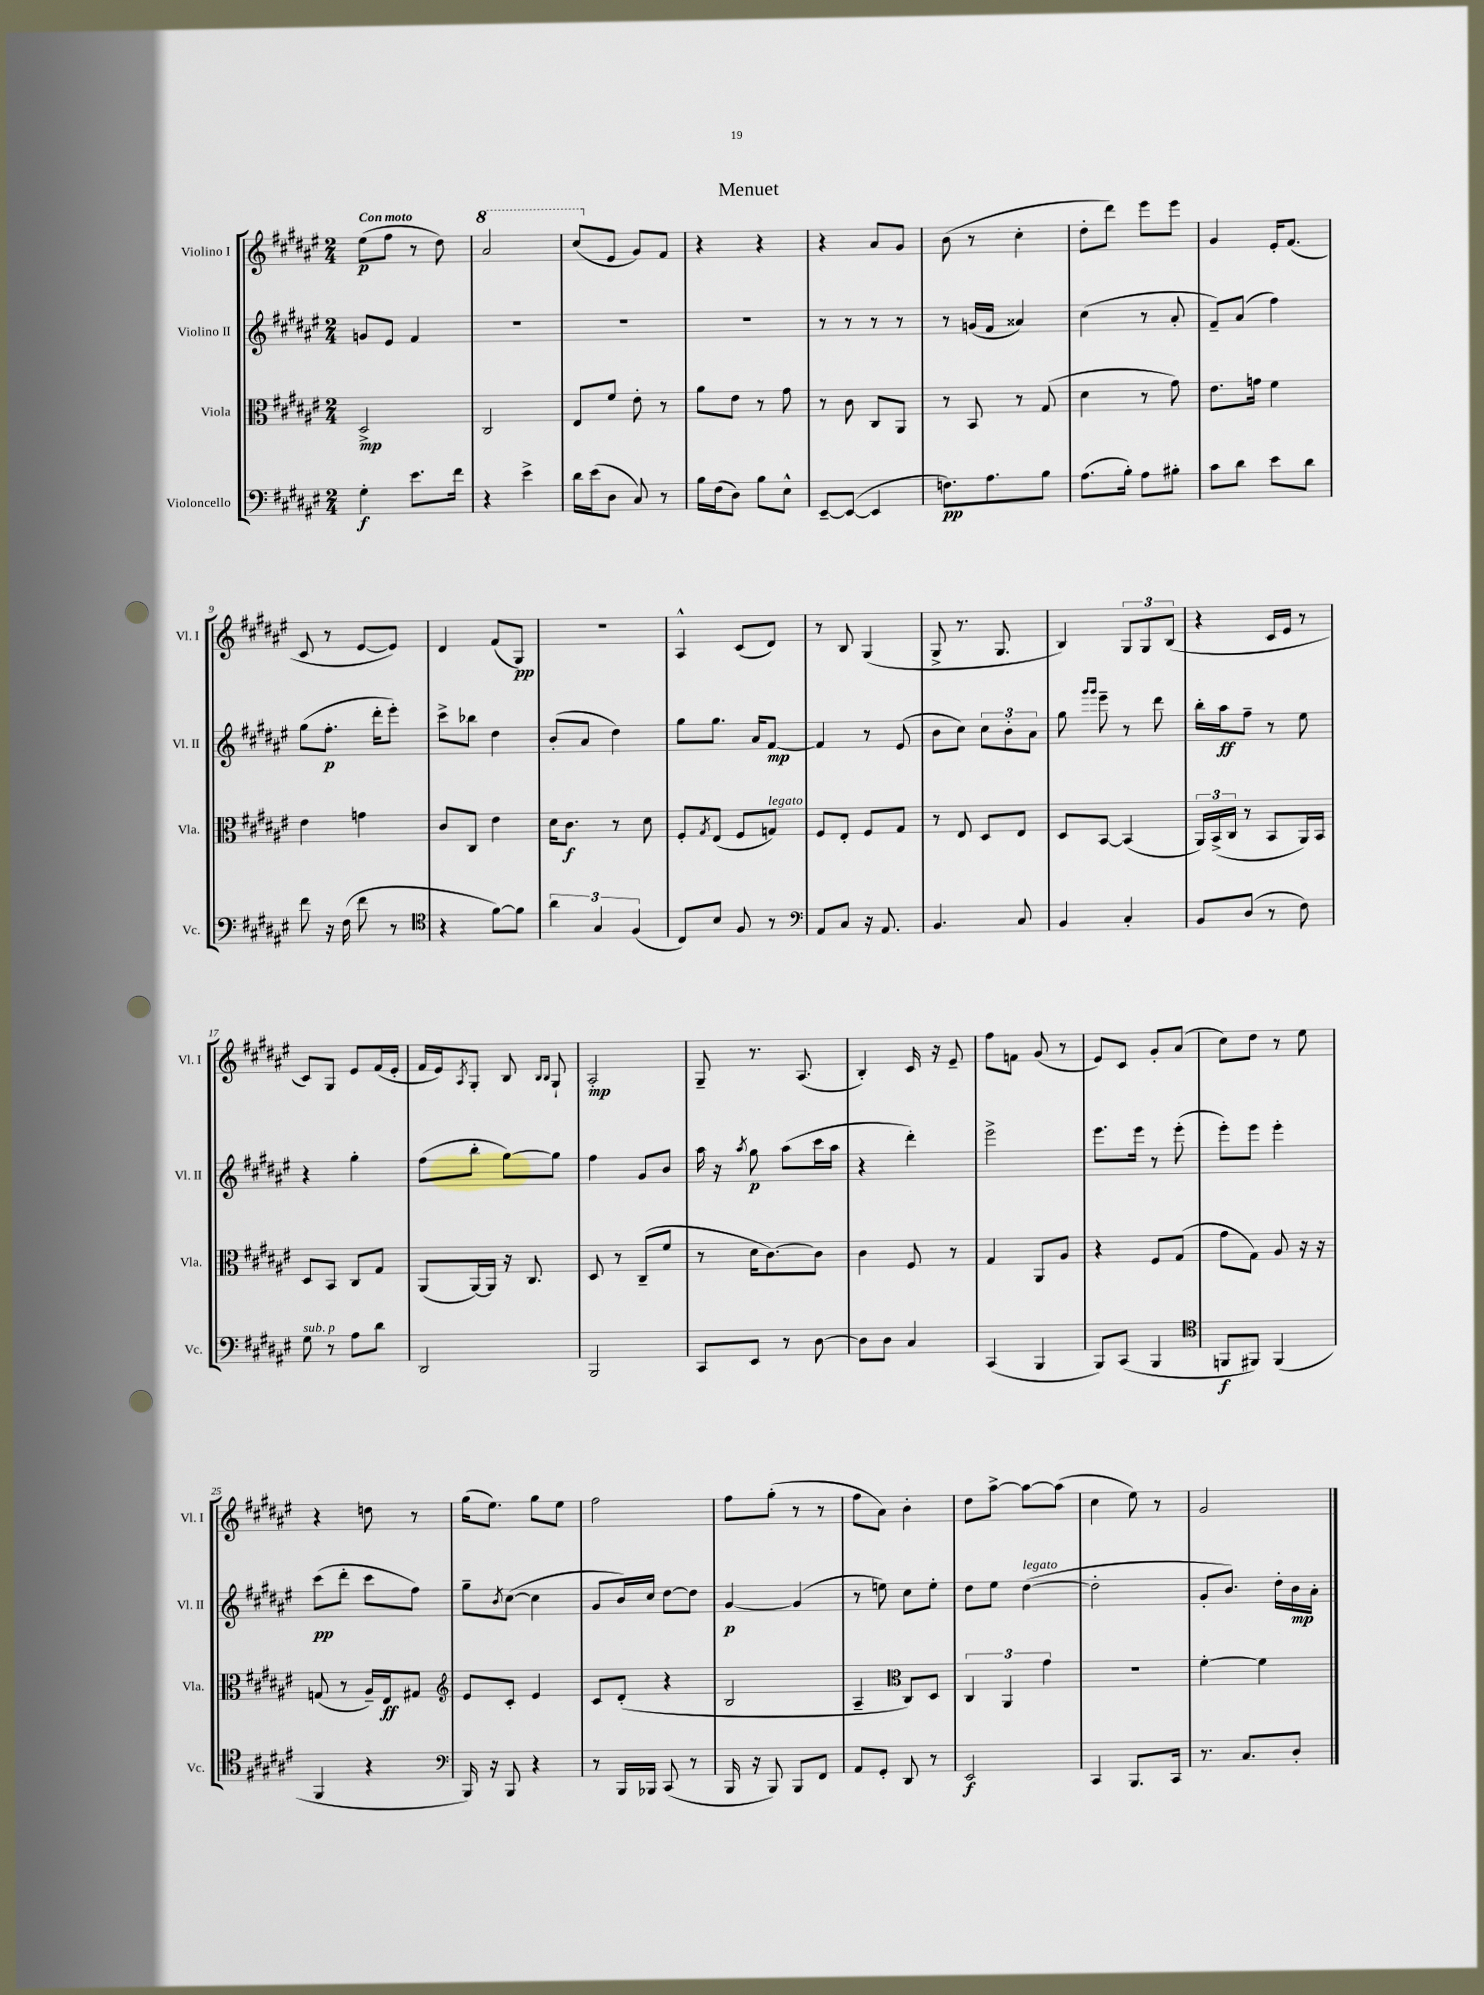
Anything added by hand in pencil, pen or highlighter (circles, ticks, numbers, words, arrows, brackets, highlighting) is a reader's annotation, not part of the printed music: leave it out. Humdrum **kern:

**kern	**kern	**kern	**kern
*staff4	*staff3	*staff2	*staff1
*clefF4	*clefC3	*clefG2	*clefG2
*k[f#c#g#d#a#e#]	*k[f#c#g#d#a#e#]	*k[f#c#g#d#a#e#]	*k[f#c#g#d#a#e#]
*M2/4	*M2/4	*M2/4	*M2/4
4G#'\	2D#^/	8g/L	(8ee#\L
.	.	8e#/J	8ff#\J
8.e#\L	.	4f#/	8r
.	.	.	8dd#\)
16f#\Jk	.	.	.
=	=	=	=
4r	2C#/	2r	2aa#/
4e#^\	.	.	.
=	=	=	=
16d#\LL	8E#/L	2r	(8ccc#/L
(16e#\J	.	.	.
8D#\J	8f#/J	.	8e#/J
8C#/)	8e#'\	.	8g#/L)
8r	8r	.	8f#/J
=	=	=	=
16B\LL	8a#\L	2r	4r
(16F#\J	.	.	.
8D#\J)	8e#\J	.	.
8B\L	8r	.	4r
8E#^^\J	8g#\	.	.
=	=	=	=
[8EE#~/L	8r	8r	4r
(8EE#/_J	8c#\	8r	.
4EE#/]	8C#/L	8r	8a#/L
.	8AA#/J	8r	8g#/J
=	=	=	=
8.F\L)	8r	8r	(8b\
.	8BB/	(16g/LL	8r
8.A#\	.	16f#/JJ	.
.	8r	4a##/)	4cc#'\
8B\J	(8G#/	.	.
=	=	=	=
(8.A#\L	4d#\	(4cc#\	8dd#'\L
.	.	.	8ddd#\J)
16B'\Jk)	.	.	.
8A#\L	8r	8r	8eee#\L
8B#'\J	8g#\)	8a#'/	8eee#\J
=	=	=	=
8c#\L	8.e#\L	8f#~/L)	4g#/
8d#\J	.	(8a#/J	.
.	16g\Jk	.	.
8e#\L	4f#\	4ff#\)	16e#'/LK
.	.	.	(8.f#/J
8d#\J	.	.	.
=	=	=	=
8f#\	4e#\	(8gg#\L	8c#/
16r	.	8.ff#'\J	8r
(16F#\	.	.	.
8f#\	4g\	.	[8e#/L
.	.	16ddd#'\LK	.
8r	.	8eee#'\J)	8e#/]J)
=	=	=	=
*clefC4	*	*	*
4r	8c#/L	8ccc#^\L	4d#/
.	8C#/J	8bb-\J	.
[8f#\L)	4e#\	4dd#\	(8f#/L
8f#\]J	.	.	8G#/J)
=	=	=	=
6a#\	16d#\LK	(8b'/L	2r
.	8.c#\J	.	.
.	.	8a#/J	.
6G#/	.	.	.
.	8r	4dd#\)	.
(6F#/	.	.	.
.	8d#\	.	.
=	=	=	=
8C#/L)	8F#'/L	8gg#\L	4A#^^/
.	8qG#/	.	.
8B/J	(8E#/J	8.gg#\J	.
8F#/	8F#/L	.	(8c#/L
.	.	16a#/LK	.
8r	8G/J)	[8f#/J	8d#/J)
=	=	=	=
*clefF4	*	*	*
8AA#/L	8F#/L	4f#/]	8r
8C#/J	8E#'/J	.	8B/
16r	8F#/L	8r	(4G#/
8.AA#/	.	.	.
.	8G#/J	(8e#/	.
=	=	=	=
4.BB/	8r	8b\L	8G#^/
.	8E#/	8cc#\J)	8.r
.	8D#/L	12cc#\L	.
.	.	.	8.G#/
.	.	12b'\	.
8C#/	8E#/J	.	.
.	.	12a#\J	.
=	=	=	=
4BB/	8D#/L	8gg#\	4B/)
.	.	16qqggg#/LL	.
.	.	16qqggg#/JJ	.
.	[8BB/J	8eee#~\	.
4C#'/	(4BB/]	8r	12G#/L
.	.	.	12G#/
.	.	8ddd#\	.
.	.	.	(12B/J
=	=	=	=
8BB/L	24AA#/LL)	16bb'\LL	4r
.	(24BB^/	.	.
.	.	16aa#\J	.
.	24C#/JJ	.	.
(8D#/J	8r	8ff#~\J	.
8r	8BB/L	8r	16c#/LL
.	.	.	16e#/JJ
8F#\)	16AA#/L)	8ee#\	8r
.	16BB/JJ	.	.
=	=	=	=
8G#\	8D#/L	4r	8c#/L)
8r	8BB/J	.	8G#/J
8A#\L	8C#/L	4gg#'\	8e#/L
8d#\J	8G#/J	.	(16f#/L
.	.	.	16e#'/JJ
=	=	=	=
2DD#/	(8AA#/L	(8ff#\L	16f#/LL
.	.	.	16e#/J)
.	.	.	8qA#/
.	[16AA#/L)	8bb'\J	8G#'/J
.	16AA#/]JJ	.	.
.	16r	[8gg#\L)	8B/
.	8.C#/	.	.
.	.	.	16qqB/LL
.	.	.	16qqB/JJ
.	.	8gg#\]J	8G#`/
=	=	=	=
2BBB/	8D#/	4ff#\	2A#'/
.	8r	.	.
.	(8C#~/L	8g#/L	.
.	8f#/J	8b/J	.
=	=	=	=
8CC#/L	8r	16aa#\	8G#~/
.	.	16r	.
.	.	8qaa#/	.
8EE#/J	16d#\LK	8gg#\	8.r
.	[8.c#\)	.	.
8r	.	(8aa#\L	.
.	.	.	(8.A#/
[8D#\	8c#\]J	16ccc#\L	.
.	.	16aa#\JJ	.
=	=	=	=
8D#\]L	4c#\	4r	4B'/)
8D#\J	.	.	.
4C#/	8F#/	4ddd#'\)	16c#/
.	.	.	16r
.	8r	.	8e#~/
=	=	=	=
(4CC#/	4G#/	2eee#^\	8ff#\L
.	.	.	8f\J
4BBB/	8AA#/L	.	(8g#/
.	8A#/J	.	8r
=	=	=	=
8BBB/L)	4r	8.eee#\L	8e#/L)
(8CC#/J	.	.	8c#/J
.	.	16eee#\Jk	.
4BBB/	8F#/L	8r	8g#'/L
.	(8G#/J	(8eee#'\	(8a#/J
=	=	=	=
*clefC4	*	*	*
8FF/L	8g#\L	8eee#'\L)	8cc#\L)
8FF#/J)	8G#\J)	8eee#\J	8dd#\J
(4FF#/	8A#/	4eee#'\	8r
.	16r	.	8ee#\
.	16r	.	.
=	=	=	=
4FF#/	(8G/	(8ccc#\L	4r
.	8r	8ddd#'\J	.
4r	16A#~/LL)	8ccc#\L	8dd\
.	16E#/J	.	.
.	8G#/J	8ff#\J)	8r
=	=	=	=
*clefF4	*clefG2	*	*
16BBB/)	8e#/L	8gg#~\L	(16gg#\LK
16r	.	.	8.ee#\J)
.	.	8qb/	.
8BBB/	8c#'/J	([8cc#\J	.
4r	4e#/	4cc#\]	8gg#\L
.	.	.	8ee#\J
=	=	=	=
8r	8c#/L	8g#/L	2ff#\
16BBB/LL	(8d#'/J	16b/L)	.
16BBB-/JJ	.	16cc#/JJ	.
(8CC#/	4r	[8dd#\L	.
8r	.	8dd#\]J	.
=	=	=	=
16BBB/	2B/	[4g#/	8ff#\L
16r	.	.	.
8BBB/)	.	.	(8gg#'\J
8BBB/L	.	(4g#/]	8r
8FF#/J	.	.	8r
=	=	=	=
8AA#/L	4A#~/	8r	8ff#\L
8GG#'/J	.	8ee\)	8a#\J)
*	*clefC3	*	*
8DD#/	8C#/L)	8cc#\L	4b'\
8r	8D#/J	8ee'\J	.
=	=	=	=
2EE#/	6C#/	8dd#\L	8dd#\L
.	.	8ee#\J	[8aa#^\J
.	6AA#/	.	.
.	.	([4dd#\	8aa#\_L
.	6g#\	.	.
.	.	.	(8aa#\]J
=	=	=	=
4CC#/	2r	2dd#'\]	4cc#\
8.BBB/L	.	.	8ee#\)
.	.	.	8r
16CC#/Jk	.	.	.
=	=	=	=
8.r	[4f#'\	8g#'/L	2g#/
.	.	8.b/J)	.
8.C#/L	.	.	.
.	4f#\]	.	.
.	.	16dd#'\LL	.
8D#'/J	.	16b\	.
.	.	16a#'\JJ	.
==	==	==	==
*-	*-	*-	*-
